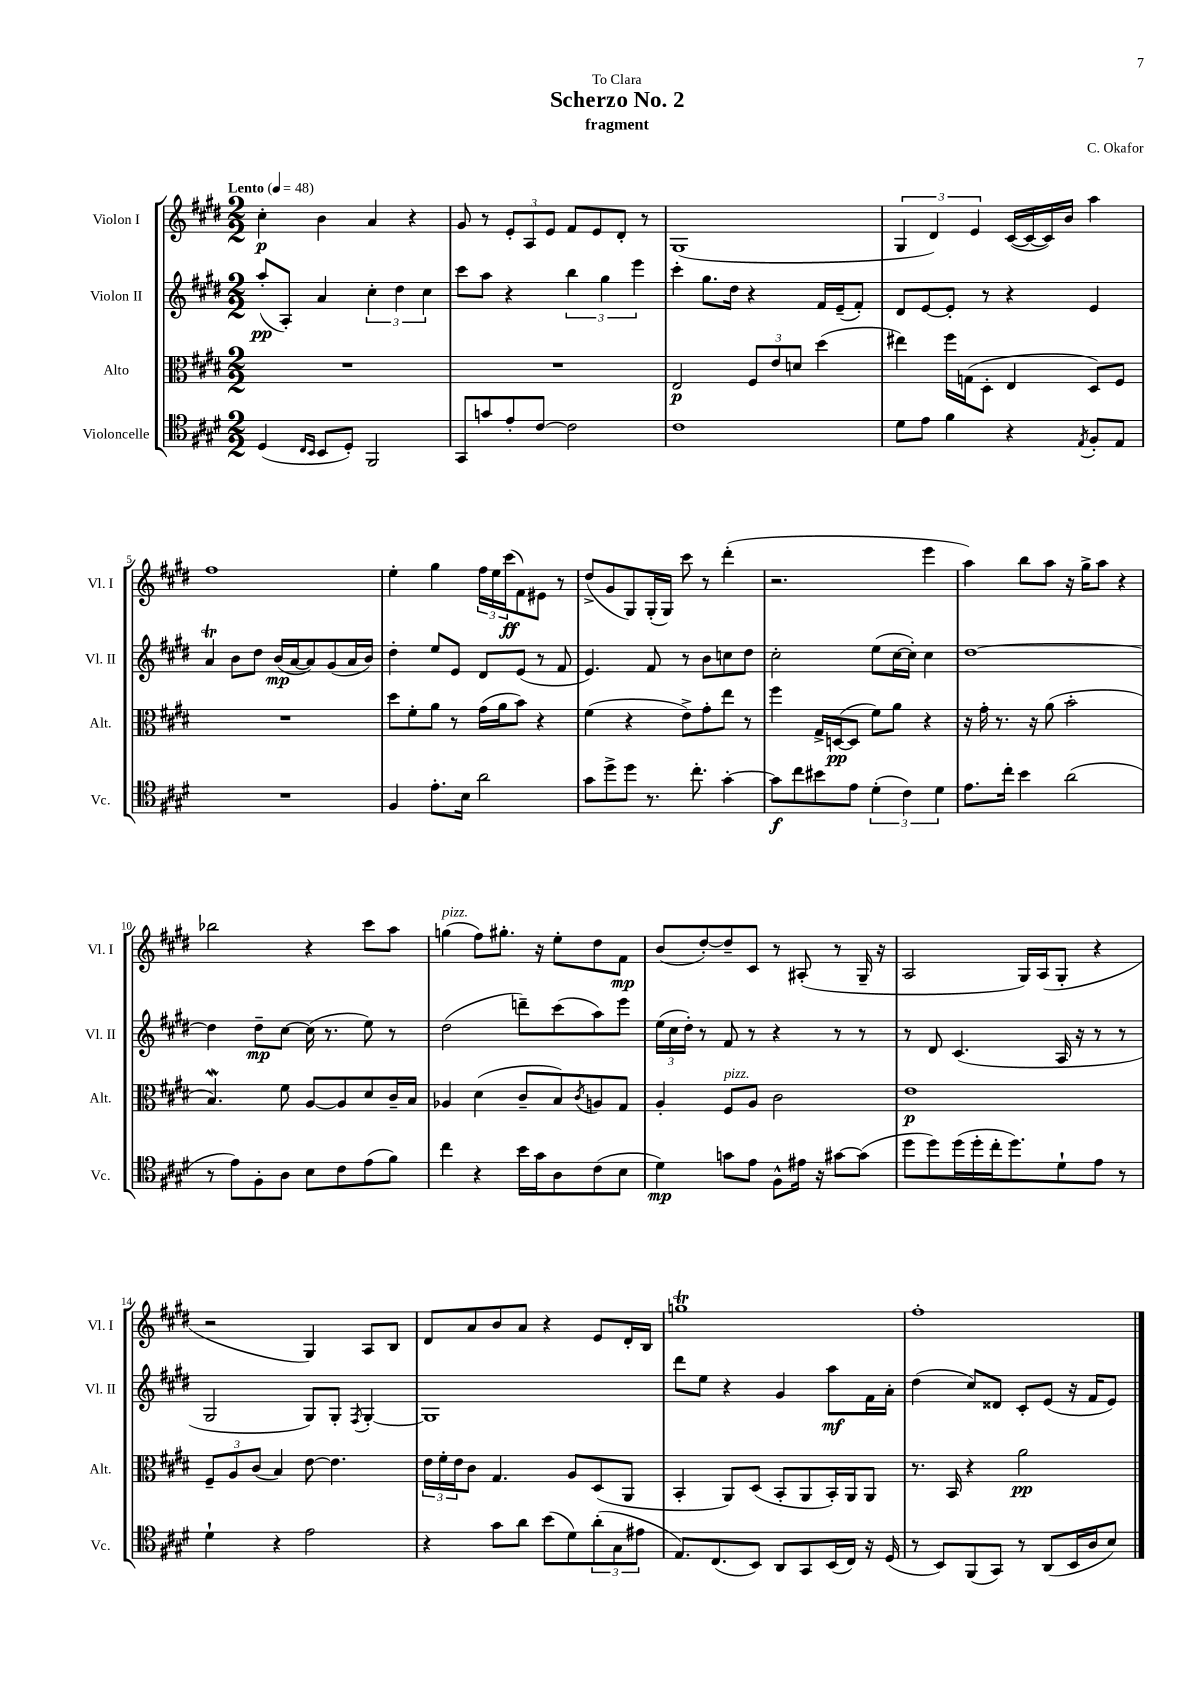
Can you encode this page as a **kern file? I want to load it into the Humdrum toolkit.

**kern	**dynam	**kern	**dynam	**kern	**dynam	**kern	**dynam
*part4	*part4	*part3	*part3	*part2	*part2	*part1	*part1
*staff4	*staff4	*staff3	*staff3	*staff2	*staff2	*staff1	*staff1
*I"Violoncelle	*	*I"Alto	*	*I"Violon II	*	*I"Violon I	*
*I'Vc.	*	*I'Alt.	*	*I'Vl. II	*	*I'Vl. I	*
*clefC4	*	*clefC3	*	*clefG2	*	*clefG2	*
*k[f#c#g#d#]	*	*k[f#c#g#d#]	*	*k[f#c#g#d#]	*	*k[f#c#g#d#]	*
*M2/2	*	*M2/2	*	*M2/2	*	*M2/2	*
*MM48	*	*MM48	*	*MM48	*	*MM48	*
=1	=1	=1	=1	=1	=1	=1	=1
!	!	!	!	!	!	!LO:TX:a:B:t=Lento	!
(4D#/	.	1r	.	(8aa'/L	pp	4cc#'\	p
.	.	.	.	8A'/J)	.	.	.
16qqC#/LL	.	.	.	.	.	.	.
16qqBB/JJ	.	.	.	.	.	.	.
8BB/L	.	.	.	4a/	.	4b\	.
8D#'/J)	.	.	.	.	.	.	.
2FF#/	.	.	.	6cc#'\	.	4a/	.
.	.	.	.	6dd#\	.	.	.
.	.	.	.	.	.	4r	.
.	.	.	.	6cc#\	.	.	.
=2	=2	=2	=2	=2	=2	=2	=2
8GG#/L	.	1r	.	8ccc#\L	.	8g#/	.
8gn/	.	.	.	8aa\J	.	8r	.
8e'/	.	.	.	4r	.	12e'/L	.
.	.	.	.	.	.	12A/	.
[8c#/J	.	.	.	.	.	.	.
.	.	.	.	.	.	12e/J	.
2c#\]	.	.	.	6bb\	.	8f#/L	.
.	.	.	.	.	.	8e/	.
.	.	.	.	6gg#\	.	.	.
.	.	.	.	.	.	8d#'/J	.
.	.	.	.	6eee\	.	.	.
.	.	.	.	.	.	8r	.
=3	=3	=3	=3	=3	=3	=3	=3
1c#	.	2E/	p	4ccc#'\	.	(1G#	.
.	.	.	.	8.gg#\L	.	.	.
.	.	.	.	16dd#\Jk	.	.	.
.	.	12F#/L	.	4r	.	.	.
.	.	12e/	.	.	.	.	.
.	.	12dn/J	.	.	.	.	.
.	.	(4dd#\	.	16f#/LL	.	.	.
.	.	.	.	(16e~/J	.	.	.
.	.	.	.	8f#'/J)	.	.	.
=4	=4	=4	=4	=4	=4	=4	=4
8d#\L	.	4ee#X\)	.	8d#/L	.	6G#/	.
8e\J	.	.	.	[8e/	.	.	.
.	.	.	.	.	.	6d#/)	.
4f#\	.	16ff#\LL	.	8e'/J]	.	.	.
.	.	(16Gn\J	.	.	.	.	.
.	.	.	.	.	.	6e/	.
.	.	8D#'\J	.	8r	.	.	.
4r	.	4E/	.	4r	.	([16c#/LL	.
.	.	.	.	.	.	16c#/_	.
.	.	.	.	.	.	16c#/])	.
.	.	.	.	.	.	16b/JJ	.
8qE/	.	.	.	.	.	.	.
8F#'/L	.	8D#/L)	.	4e/	.	4aa\	.
8E/J	.	8F#/J	.	.	.	.	.
!!LO:LB:g=z
=5	=5	=5	=5	=5	=5	=5	=5
1r	.	1r	.	4aT/	.	1ff#	.
.	.	.	.	8b\L	.	.	.
.	.	.	.	8dd#\J	.	.	.
.	.	.	.	(16b/LL	mp	.	.
.	.	.	.	[16a/J	.	.	.
.	.	.	.	8a/])	.	.	.
.	.	.	.	(8g#/	.	.	.
.	.	.	.	16a/L	.	.	.
.	.	.	.	16b/JJ)	.	.	.
=6	=6	=6	=6	=6	=6	=6	=6
4F#/	.	8dd#\L	.	4dd#'\	.	4ee'\	.
.	.	8f#'\	.	.	.	.	.
8.e'\L	.	8a\J	.	8ee/L	.	4gg#\	.
.	.	8r	.	8e/J	.	.	.
16B\Jk	.	.	.	.	.	.	.
2a\	.	(16g#\LL	.	8d#/L	.	24ff#\LL	.
.	.	.	.	.	.	24ee\	.
.	.	16a\J	.	.	.	.	.
.	.	.	.	.	.	(24ccc#\J	ff
.	.	8b\J)	.	(8e/J	.	8f#\)	.
.	.	4r	.	8r	.	8e#X\J	.
.	.	.	.	8f#/	.	8r	.
=7	=7	=7	=7	=7	=7	=7	=7
8g#\L	.	(4f#\	.	4.e/)	.	(8dd#^/L	.
8dd#^\	.	.	.	.	.	8g#/	.
8dd#\J	.	4r	.	.	.	8G#/)	.
8.r	.	.	.	8f#/	.	(16G#'/L	.
.	.	.	.	.	.	16G#/JJ)	.
.	.	8e^\L)	.	8r	.	8ccc#\	.
8.cc#'\	.	.	.	.	.	.	.
.	.	8g#'\	.	8b\L	.	8r	.
[4g#'\	.	8ee\J	.	8ccn\	.	(4ddd#'\	.
.	.	8r	.	8dd#\J	.	.	.
=8	=8	=8	=8	=8	=8	=8	=8
8g#\L]	f	4ff#\	.	2cc#'\	.	2.r	.
8cc#\	.	.	.	.	.	.	.
8b#X\	.	16G#^/LL	.	.	.	.	.
.	.	([16Dn/J	pp	.	.	.	.
8e\J	.	8D/J]	.	.	.	.	.
(6d#'\	.	8f#\L)	.	(8ee\L	.	.	.
.	.	8a\J	.	[16cc#\L	.	.	.
6c#\)	.	.	.	.	.	.	.
.	.	.	.	16cc#'\JJ])	.	.	.
.	.	4r	.	4cc#\	.	4eee\	.
6d#\	.	.	.	.	.	.	.
=9	=9	=9	=9	=9	=9	=9	=9
8.e\L	.	16r	.	[1dd#	.	4aa\)	.
.	.	16g#'\	.	.	.	.	.
.	.	8.r	.	.	.	.	.
16cc#'\Jk	.	.	.	.	.	.	.
4b\	.	.	.	.	.	8bb\L	.
.	.	16r	.	.	.	.	.
.	.	(8a\	.	.	.	8aa\J	.
(2a\	.	2b'\	.	.	.	16r	.
.	.	.	.	.	.	16gg#^\KL	.
.	.	.	.	.	.	8aa\J	.
.	.	.	.	.	.	4r	.
!!LO:LB:g=z
=10	=10	=10	=10	=10	=10	=10	=10
8r	.	4.BW/)	.	4dd#\]	.	2bb-X\	.
8e\L)	.	.	.	.	.	.	.
8F#'\	.	.	.	8dd#~\L	mp	.	.
8A\J	.	8f#\	.	[8cc#\J	.	.	.
8B\L	.	[8A/L	.	(16cc#\]	.	4r	.
.	.	.	.	8.r	.	.	.
8c#\	.	8A/]	.	.	.	.	.
(8e\	.	8d#/	.	8ee\)	.	8ccc#\L	.
8f#\J)	.	16c#~/L	.	8r	.	8aa\J	.
.	.	16B/JJ	.	.	.	.	.
=11	=11	=11	=11	=11	=11	=11	=11
!	!	!	!	!	!	!LO:TX:a:i:t=pizz.	!
4cc#\	.	4A-X/	.	(2dd#\	.	(4ggn\	.
4r	.	(4d#\	.	.	.	8ff#\L)	.
.	.	.	.	.	.	8.gg#X'\J	.
16b\LL	.	8c#~/L	.	8dddn~\L)	.	.	.
16g#\J	.	.	.	.	.	16r	.
8A\	.	8B/)	.	(8ccc#\	.	8ee'\L	.
.	.	8qc#/	.	.	.	.	.
(8c#\	.	8An/	.	8aa\)	.	8dd#\	.
8B\J	.	8G#/J	.	8eee\J	.	8f#\J	mp
=12	=12	=12	=12	=12	=12	=12	=12
4d#\)	mp	4A'/	.	(24ee\LL	.	(8b/L	.
.	.	.	.	24cc#\	.	.	.
.	.	.	.	24dd#'\JJ)	.	.	.
.	.	.	.	8r	.	[8dd#'/)	.
!	!	!LO:TX:a:i:t=pizz.	!	!	!	!	!
8gn\L	.	8F#/L	.	8f#/	.	8dd#~/]	.
8e\J	.	8A/J	.	8r	.	8c#/J	.
8F#^^\L	.	2c#\	.	4r	.	8r	.
16e#X\Jk	.	.	.	.	.	(8A#X'/	.
16r	.	.	.	.	.	.	.
[8g#X\L	.	.	.	8r	.	8r	.
(8g#\J]	.	.	.	8r	.	16G#~/	.
.	.	.	.	.	.	16r	.
=13	=13	=13	=13	=13	=13	=13	=13
8dd#\L	.	1e	p	8r	.	2A/	.
8dd#\)	.	.	.	8d#/	.	.	.
(16dd#\L	.	.	.	(4.c#/	.	.	.
16dd#'\	.	.	.	.	.	.	.
16cc#'\J	.	.	.	.	.	.	.
8.dd#\)	.	.	.	.	.	.	.
.	.	.	.	.	.	16G#/LL)	.
.	.	.	.	.	.	(16A/J	.
8d#`\	.	.	.	16A/	.	8G#'/J	.
.	.	.	.	16r	.	.	.
8e\J	.	.	.	8r	.	4r	.
8r	.	.	.	8r	.	.	.
!!LO:LB:g=z
=14	=14	=14	=14	=14	=14	=14	=14
4d#`\	.	12F#~/L	.	2G#/	.	2r	.
.	.	12A/	.	.	.	.	.
.	.	(12c#/J	.	.	.	.	.
4r	.	4B/)	.	.	.	.	.
2e\	.	[8e\	.	8G#/L)	.	4G#/)	.
.	.	4.e\]	.	8G#'/J	.	.	.
.	.	.	.	8qF#/	.	.	.
.	.	.	.	[4G#'/	.	8A/L	.
.	.	.	.	.	.	8B/J	.
=15	=15	=15	=15	=15	=15	=15	=15
4r	.	24e\LL	.	1G#]	.	8d#/L	.
.	.	24f#'\	.	.	.	.	.
.	.	24e\J	.	.	.	.	.
.	.	8c#\J	.	.	.	8a/	.
8g#\L	.	4.G#/	.	.	.	8b/	.
8a\J	.	.	.	.	.	8a/J	.
(8b\L	.	.	.	.	.	4r	.
8d#\)	.	8A/L	.	.	.	.	.
(12a'\	.	(8D#/	.	.	.	8e/L	.
12G#\	.	.	.	.	.	.	.
.	.	8AA/J	.	.	.	16d#'/L	.
12e#X\J	.	.	.	.	.	.	.
.	.	.	.	.	.	16B/JJ	.
=16	=16	=16	=16	=16	=16	=16	=16
8.E/L)	.	4BB'/	.	8ddd#\L	.	1ggnT	.
.	.	.	.	8ee\J	.	.	.
(8.C#/	.	.	.	.	.	.	.
.	.	8AA/L)	.	4r	.	.	.
8BB/J)	.	(8D#/J	.	.	.	.	.
8AA/L	.	8BB'/L	.	4g#/	.	.	.
8GG#/	.	8AA/	.	.	.	.	.
(16BB/L	.	16BB'/L)	.	8aa\L	mf	.	.
16C#/JJ)	.	16AA/J	.	.	.	.	.
16r	.	8AA/J	.	16f#\L	.	.	.
(16D#/	.	.	.	16a'\JJ	.	.	.
=17	=17	=17	=17	=17	=17	=17	=17
8r	.	8.r	.	(4dd#\	.	1ff#'	.
8BB/L)	.	.	.	.	.	.	.
.	.	16BB/	.	.	.	.	.
(8FF#/	.	4r	.	8cc#/L)	.	.	.
8GG#/J)	.	.	.	8d##X/J	.	.	.
8r	.	2a\	pp	8c#'/L	.	.	.
(8AA/L	.	.	.	(8e/J	.	.	.
16BB/L	.	.	.	16r	.	.	.
16A/J	.	.	.	16f#/KL	.	.	.
8B/J)	.	.	.	8e/J)	.	.	.
==	==	==	==	==	==	==	==
*-	*-	*-	*-	*-	*-	*-	*-
